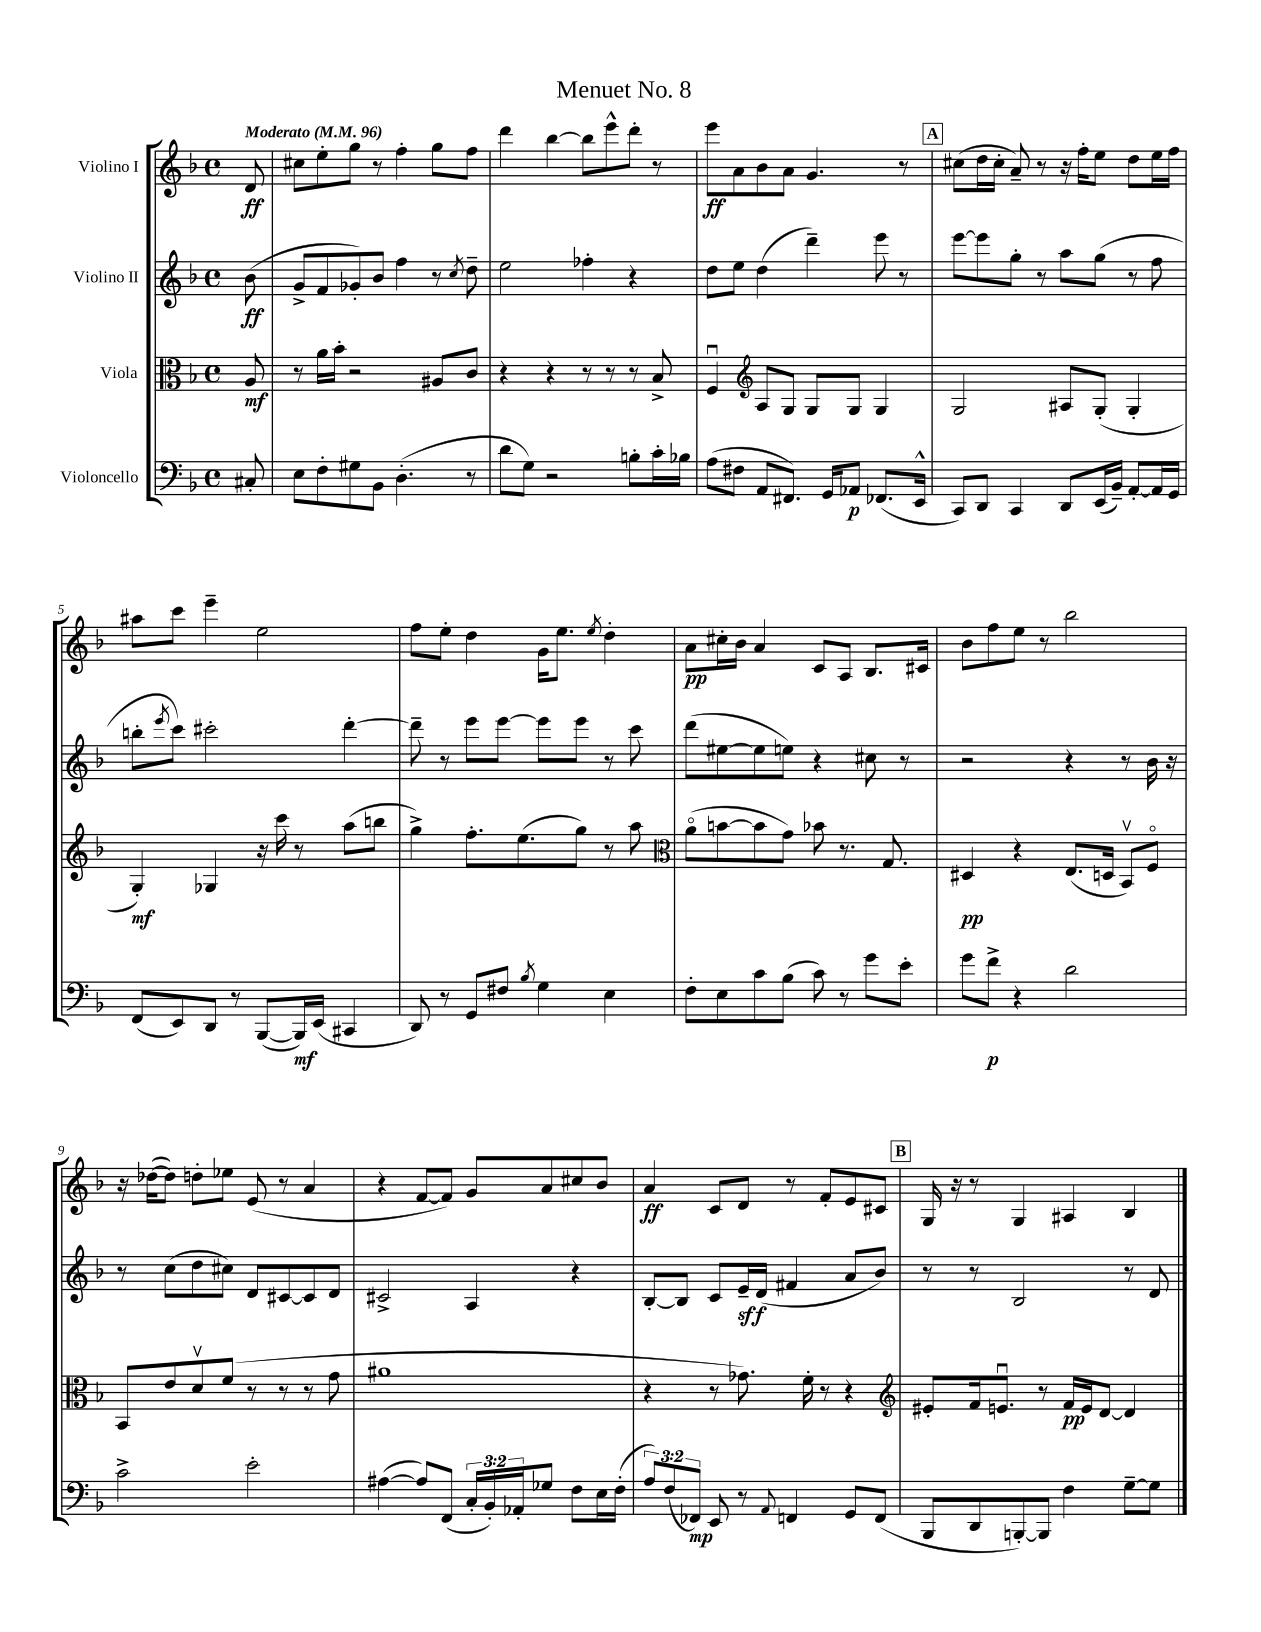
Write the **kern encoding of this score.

**kern	**dynam	**kern	**dynam	**kern	**dynam	**kern	**dynam
*part4	*part4	*part3	*part3	*part2	*part2	*part1	*part1
*staff4	*staff4	*staff3	*staff3	*staff2	*staff2	*staff1	*staff1
*I"Violoncello	*	*I"Viola	*	*I"Violino II	*	*I"Violino I	*
*clefF4	*	*clefC3	*	*clefG2	*	*clefG2	*
*k[b-]	*	*k[b-]	*	*k[b-]	*	*k[b-]	*
*M4/4	*	*M4/4	*	*M4/4	*	*M4/4	*
*met(c)	*	*met(c)	*	*met(c)	*	*met(c)	*
*MM96	*	*MM96	*	*MM96	*	*MM96	*
=	=	=	=	=	=	=	=
!	!	!	!	!	!	!LO:TX:a:B:t=Moderato	!
8C#X'/	.	8A/	mf	(8b-\	ff	8d/	ff
=1	=1	=1	=1	=1	=1	=1	=1
8E\L	.	8r	.	8g^/L	.	8cc#X\L	.
8F'\	.	16a\LL	.	8f/	.	8ee'\	.
.	.	16b-'\JJ	.	.	.	.	.
8G#X\	.	2r	.	8g-X'/)	.	8gg\J	.
8BB-\J	.	.	.	8b-/J	.	8r	.
(4.D'\	.	.	.	4ff\	.	4ff'\	.
.	.	8A#X/L	.	8r	.	8gg\L	.
.	.	.	.	8qcc/	.	.	.
8r	.	8c/J	.	8dd~\	.	8ff\J	.
=2	=2	=2	=2	=2	=2	=2	=2
8d\L	.	4r	.	2ee\	.	4ddd\	.
8G\J)	.	.	.	.	.	.	.
2r	.	4r	.	.	.	[4bb-\	.
.	.	8r	.	4ff-X'\	.	8bb-\L]	.
.	.	8r	.	.	.	8eee^^\	.
8Bn'\L	.	8r	.	4r	.	8ddd'\J	.
16c'\L	.	8B-^/	.	.	.	8r	.
16B-X\JJ	.	.	.	.	.	.	.
=3	=3	=3	=3	=3	=3	=3	=3
(8A\L	.	4Fu/	.	8dd\L	.	8eee\L	ff
8F#X\J	.	.	.	8ee\J	.	8a\	.
*	*	*clefG2	*	*	*	*	*
8AA/L	.	8A/L	.	(4dd\	.	8b-\	.
8.FF#X/J)	.	8G/J	.	.	.	8a\J	.
.	.	8G/L	.	4ddd~\)	.	4.g/	.
16GG/KL	.	.	.	.	.	.	.
8AA-X/J	p	8G/J	.	.	.	.	.
(8.FF-X/L	.	4G/	.	8eee\	.	.	.
.	.	.	.	8r	.	8r	.
16EE^^/Jk	.	.	.	.	.	.	.
!!LO:REH:place=s1:t=A
=4	=4	=4	=4	=4	=4	=4	=4
8CC/L)	.	2G/	.	[8eee\L	.	(8cc#X\L	.
8DD/J	.	.	.	8eee\]	.	16dd\L	.
.	.	.	.	.	.	16cc#'\JJ	.
4CC/	.	.	.	8gg'\J	.	8a~/)	.
.	.	.	.	8r	.	8r	.
8DD/L	.	8A#X/L	.	8aa\L	.	16r	.
.	.	.	.	.	.	16ff'\KL	.
(16EE/L	.	(8G'/J	.	(8gg\J	.	8ee\J	.
16BB-~/JJ)	.	.	.	.	.	.	.
[8AA'/L	.	4G'/	.	8r	.	8dd\L	.
16AA/L]	.	.	.	8ff\	.	16ee\L	.
16GG/JJ	.	.	.	.	.	16ff\JJ	.
!!LO:LB:g=z
=5	=5	=5	=5	=5	=5	=5	=5
(8FF/L	.	4G'/)	mf	8bbn'\L	.	8aa#X\L	.
.	.	.	.	8qeee/	.	.	.
8EE/)	.	.	.	8ccc\J)	.	8ccc\J	.
8DD/J	.	4G-X/	.	2ccc#X'\	.	4eee~\	.
8r	.	.	.	.	.	.	.
([8BBB-/L	.	16r	.	.	.	2ee\	.
.	.	16ccc\	.	.	.	.	.
16BBB-/L])	mf	8r	.	.	.	.	.
(16EE/JJ	.	.	.	.	.	.	.
4CC#X/	.	(8aa\L	.	[4ddd'\	.	.	.
.	.	8bbn\J	.	.	.	.	.
=6	=6	=6	=6	=6	=6	=6	=6
8DD/)	.	4gg^\)	.	8ddd~\]	.	8ff\L	.
8r	.	.	.	8r	.	8ee'\J	.
8GG/L	.	8.ff'\L	.	8eee\L	.	4dd\	.
8F#X/J	.	.	.	[8eee\J	.	.	.
.	.	(8.ee\	.	.	.	.	.
8qB-/	.	.	.	.	.	.	.
4G\	.	.	.	8eee\L]	.	16g\KL	.
.	.	.	.	.	.	8.ee\J	.
.	.	8gg\J)	.	8eee\J	.	.	.
.	.	.	.	.	.	8qee/	.
4E\	.	8r	.	8r	.	4dd'\	.
.	.	8aa\	.	8ccc\	.	.	.
=7	=7	=7	=7	=7	=7	=7	=7
*	*	*clefC3	*	*	*	*	*
8F'\L	.	(8a\L	.	(8ddd\L	.	8a\L	pp
8E\	.	[8bn\	.	[8ee#X\	.	16cc#X'\L	.
.	.	.	.	.	.	16b-\JJ	.
8c\	.	8b\]	.	8ee#\]	.	4a/	.
(8B-\J	.	8g\J)	.	8een\J)	.	.	.
8c\)	.	8b-X\	.	4r	.	8c/L	.
8r	.	8.r	.	.	.	8A/J	.
8g\L	.	.	.	8cc#X\	.	8.B-/L	.
.	.	8.G/	.	.	.	.	.
8e'\J	.	.	.	8r	.	.	.
.	.	.	.	.	.	16c#X/Jk	.
=8	=8	=8	=8	=8	=8	=8	=8
8g\L	.	4D#X/	pp	2r	.	8b-\L	.
8f^\J	p	.	.	.	.	8ff\	.
4r	.	4r	.	.	.	8ee\J	.
.	.	.	.	.	.	8r	.
2d\	.	(8.E/L	.	4r	.	2bb-\	.
.	.	16Dn/Jk	.	.	.	.	.
.	.	8BB-v/L)	.	8r	.	.	.
.	.	8F/J	.	16b-\	.	.	.
.	.	.	.	16r	.	.	.
!!LO:LB:g=z
=9	=9	=9	=9	=9	=9	=9	=9
2c^\	.	8BB-/L	.	8r	.	16r	.
.	.	.	.	.	.	([16dd-X\KL	.
.	.	8e/	.	(8cc\L	.	8dd-\J])	.
.	.	8dv/	.	8dd\	.	8ddn'\L	.
.	.	(8f/J	.	8cc#X\J)	.	8ee-X\J	.
2e'\	.	8r	.	8d/L	.	(8e/	.
.	.	8r	.	[8c#X/	.	8r	.
.	.	8r	.	8c#/]	.	4a/	.
.	.	8g\	.	8d/J	.	.	.
=10	=10	=10	=10	=10	=10	=10	=10
([4A#X\	.	1a#X	.	2c#X^/	.	4r	.
8A#/L])	.	.	.	.	.	[8f/L	.
(8FF/J	.	.	.	.	.	8f/J])	.
24C'/LL	.	.	.	4A/	.	8g/L	.
24BB-'/)	.	.	.	.	.	.	.
24AA-X'/J	.	.	.	.	.	.	.
8G-X/J	.	.	.	.	.	8a/	.
8F\L	.	.	.	4r	.	8cc#X/	.
16E\L	.	.	.	.	.	8b-/J	.
(16F'\JJ	.	.	.	.	.	.	.
=11	=11	=11	=11	=11	=11	=11	=11
12A/L)	.	4r	.	[8B-'/L	.	4a/	ff
(12F/	.	.	.	.	.	.	.
.	.	.	.	8B-/J]	.	.	.
12FF-X/J)	mp	.	.	.	.	.	.
8EE/	.	8r	.	8c/L	.	8c/L	.
8r	.	8.g-X\)	.	16e~/L	sff	8d/J	.
.	.	.	.	(16d/JJ	.	.	.
8qqAA/	.	.	.	.	.	.	.
4FFn/	.	.	.	4f#X/	.	8r	.
.	.	16f'\	.	.	.	.	.
.	.	8r	.	.	.	8f'/L	.
8GG/L	.	4r	.	8a/L	.	8e/	.
(8FF/J	.	.	.	8b-/J)	.	8c#X/J	.
!!LO:REH:place=s1:t=B
=12	=12	=12	=12	=12	=12	=12	=12
*	*	*clefG2	*	*	*	*	*
8BBB-/L	.	8e#X'/L	.	8r	.	16G/	.
.	.	.	.	.	.	16r	.
8DD/	.	16f/k	.	8r	.	8r	.
.	.	8.enu/J	.	.	.	.	.
[8BBBn'/)	.	.	.	2B-/	.	4G/	.
8BBB/J]	.	8r	.	.	.	.	.
4F\	.	16f/LL	pp	.	.	4A#X/	.
.	.	16e/J	.	.	.	.	.
.	.	[8d/J	.	.	.	.	.
[8G~\L	.	4d/]	.	8r	.	4B-/	.
8G\J]	.	.	.	8d/	.	.	.
==	==	==	==	==	==	==	==
*-	*-	*-	*-	*-	*-	*-	*-
